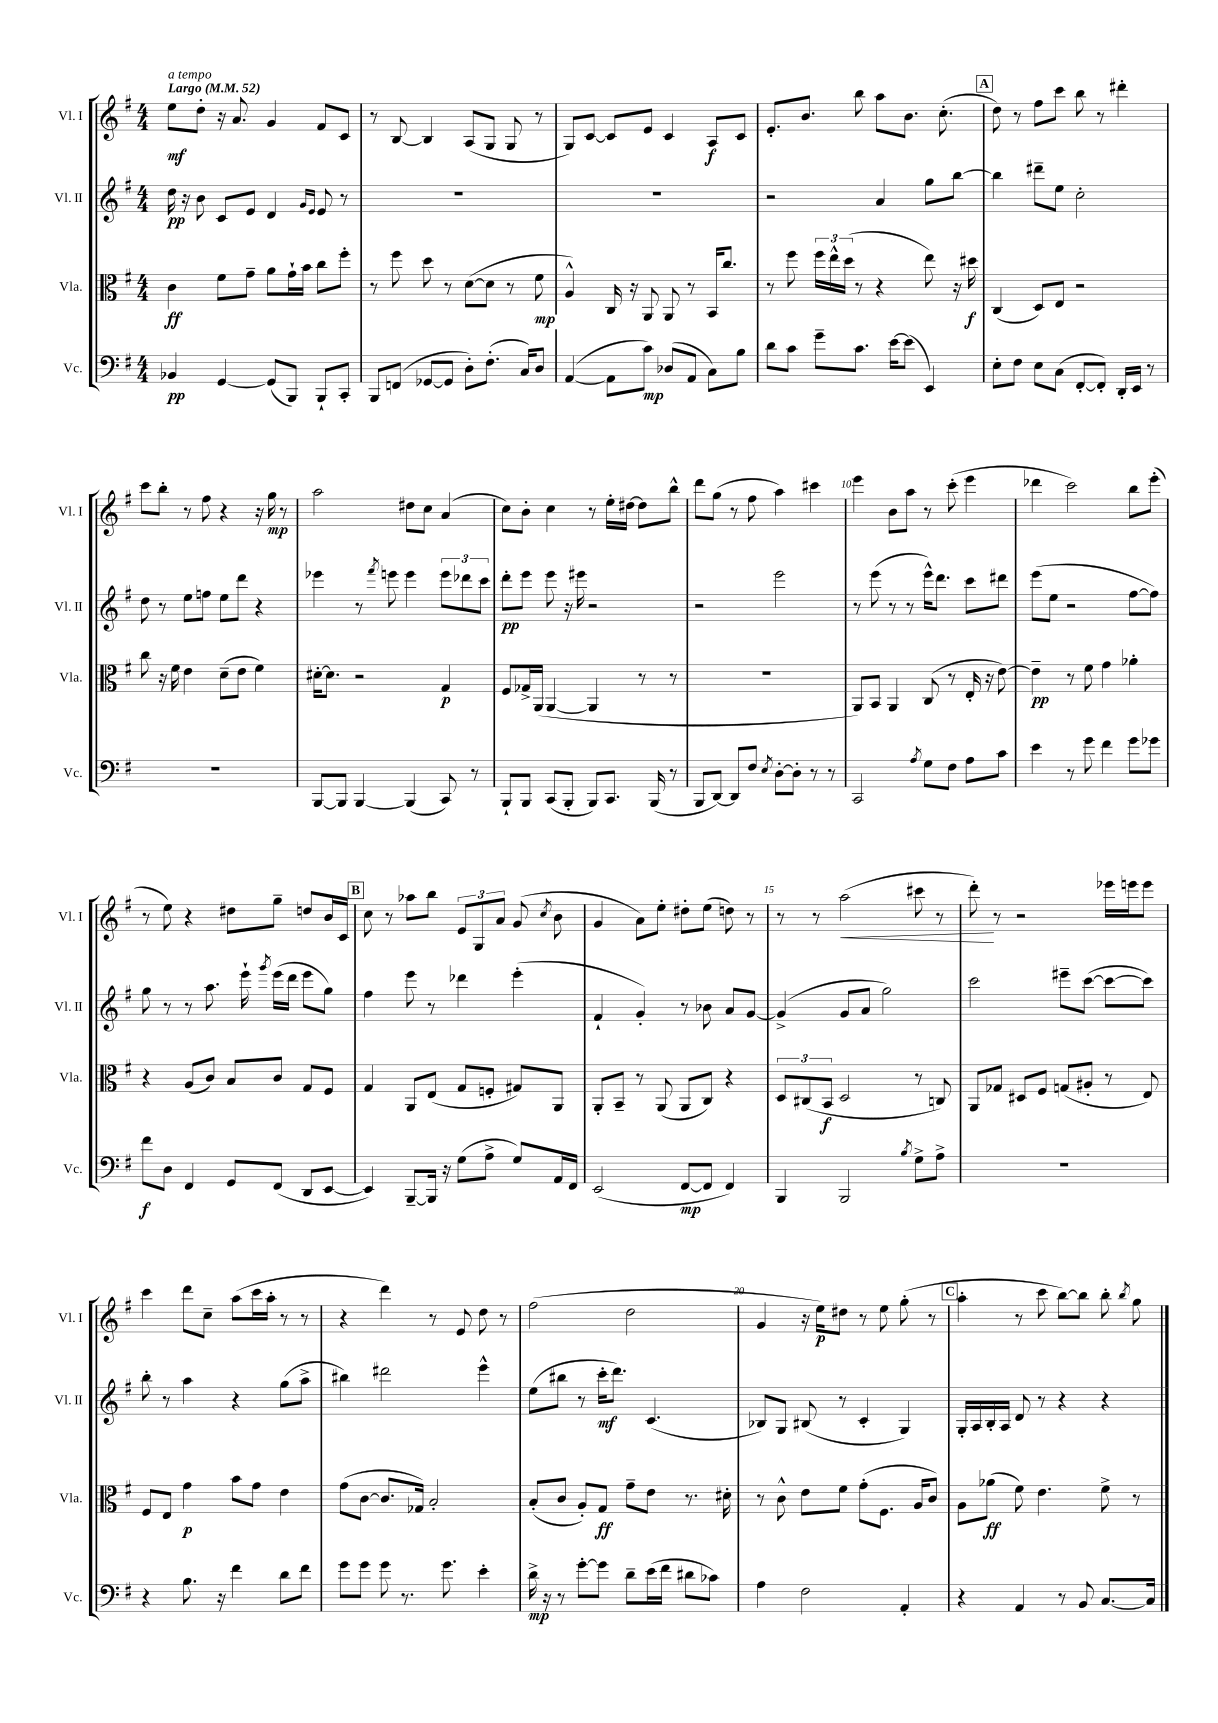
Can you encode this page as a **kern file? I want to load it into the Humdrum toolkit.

**kern	**kern	**kern	**kern
*staff4	*staff3	*staff2	*staff1
*clefF4	*clefC3	*clefG2	*clefG2
*k[f#]	*k[f#]	*k[f#]	*k[f#]
*M4/4	*M4/4	*M4/4	*M4/4
*MM52	*MM52	*MM52	*MM52
4BB-	4c	16dd	8ee
.	.	16r	.
.	.	8b	8dd'
[4GG	8f#	8c	16r
.	.	.	8.a
.	8g~	8e	.
(8GG]	8a	4d	4g
8BBB)	16g`	.	.
.	16b	.	.
.	.	16qqg	.
.	.	16qqe	.
8BBB`	8cc	8e	8f#
8CC'	8ff#'	8r	8c
=	=	=	=
8BBB	8r	1r	8r
(8FF	8ff#	.	[8B
[8GG-	8dd	.	4B]
8GG-]	8r	.	.
8D')	([8d	.	(8A
(8.F#'	8d]	.	8G
.	8r	.	8G
16C)	.	.	.
8D	8f#	.	8r
=	=	=	=
([4AA	4A^^)	1r	8G)
.	.	.	[8c
8AA]	16C	.	8c]
.	16r	.	.
8c)	8AA	.	8e
(8D-	8AA	.	4c
8AA	8r	.	.
8C)	16BB	.	8A
.	8.cc	.	.
8B	.	.	8c
=	=	=	=
8d	8r	2r	8.e'
8c	8ff#	.	.
.	.	.	8.b
8g~	24ff#	.	.
.	24ee^^	.	.
.	(24dd	.	.
8.c	8r	.	8bb
.	4r	4a	8aa
[16e	.	.	.
(8e]	.	.	8.b
4EE)	8ee)	8gg	.
.	.	.	(8.cc'
.	16r	[8bb	.
.	16dd#	.	.
=	=	=	=
8E'	(4C	4bb]	8dd)
8F#	.	.	8r
8E	8D)	8ddd#~	8ff#
(8C	8E	8ee	8ccc
[8FF#'	2r	2cc'	8bb
8FF#'])	.	.	8r
16DD'	.	.	4ddd#'
16EE	.	.	.
8r	.	.	.
=	=	=	=
1r	8cc	8dd	8ccc
.	16r	8r	8bb'
.	16f#	.	.
.	4e	8ee	8r
.	.	8ff	8ff#
.	(8d~	8ee	4r
.	8e	8ddd	.
.	4f#)	4r	16r
.	.	.	16gg
.	.	.	8r
=	=	=	=
[8BBB	[16d#'	4eee-	2aa
.	8.d#]	.	.
8BBB]	.	.	.
[4BBB	2r	8r	.
.	.	8qfff#	.
.	.	8eee	.
(4BBB]	.	4eee	8dd#
.	.	.	8cc
8CC)	4G	12eee	(4a
.	.	12ddd-	.
8r	.	.	.
.	.	12ccc	.
=	=	=	=
8BBB`	8F#	8ddd'	8cc)
8BBB	16G-^	8eee	8b'
.	(16AA	.	.
(8CC	[4AA	8eee	4cc
8BBB'	.	16r	.
.	.	16eee#	.
8BBB)	4AA]	2r	8r
8.CC	.	.	16ee'
.	.	.	[16dd#
.	8r	.	8dd#]
(16BBB	.	.	.
8r	8r	.	8bb^^
=	=	=	=
8BBB	1r	2r	8ddd
[8DD)	.	.	(8gg
8DD]	.	.	8r
8F#	.	.	8ff#
8qE	.	.	.
[8D'	.	2eee	4aa)
8D']	.	.	.
8r	.	.	4ccc#
8r	.	.	.
=	=	=	=
2CC	8AA)	8r	4eee
.	8BB	(8eee	.
.	4AA	8r	8b
.	.	8r	8aa
8qA	.	.	.
8G	(8C	16eee^^)	8r
.	.	8.ddd	.
8F#	8r	.	(8ccc'
8A	16E'	8ccc	4eee
.	16r	.	.
8c	[8e)	8ddd#	.
=	=	=	=
4e	4e~]	(8eee	4ddd-
.	.	8ee	.
8r	8r	2r	2ccc)
8g	8f#	.	.
4f#	4g	.	.
8g	4a-'	[8ff#	8bb
8g-	.	8ff#])	(8eee'
=	=	=	=
8f#	4r	8gg	8r
8D	.	8r	8ee)
4FF#	(8A	8r	4r
.	8c)	8.aa	.
8GG	8B	.	8dd#
.	.	16eee`	.
.	.	8qggg	.
(8FF#	8c	(16eee	8gg~
.	.	16ddd	.
8DD	8G	8eee	8dd
[8EE	8F#	8gg)	16b
.	.	.	16c
=	=	=	=
4EE])	4G	4ff#	8cc
.	.	.	8r
[8BBB~	8AA	8eee	8aa-
16BBB]	(8E	8r	8bb
16r	.	.	.
(8G	8G	4ddd-	12e
.	.	.	12G
8A^	8F'	.	.
.	.	.	12a
8G)	8G#)	(4eee'	(8g
.	.	.	8qcc
16AA	8AA	.	8b
16FF#	.	.	.
=	=	=	=
(2EE	8AA'	4f#`	4g
.	8BB~	.	.
.	8r	4g')	8a)
.	(8AA	.	8ee'
[8FF#	8AA	8r	8dd#'
8FF#]	8C)	8b-	(8ee
4FF#)	4r	8a	8dd)
.	.	[8g	8r
=	=	=	=
4BBB	12D	(4g^]	8r
.	(12C#	.	.
.	.	.	8r
.	12BB	.	.
2BBB	2D	8g	(2aa
.	.	8a	.
.	.	2gg)	.
8qB	.	.	.
8G^	8r	.	8ccc#
8A^	8C)	.	8r
=	=	=	=
1r	8AA	2ccc	8ddd')
.	8G-	.	8r
.	8D#	.	2r
.	8F#	.	.
.	(8G	8eee#~	.
.	8A#'	([8ccc	.
.	8r	8ccc_	16eee-
.	.	.	16eee
.	8E)	8ccc])	8eee
=	=	=	=
4r	8F#	8bb'	4ccc
.	8E	8r	.
8.B	4g	4aa	8ddd
.	.	.	8cc~
16r	.	.	.
4f#	8b	4r	(8aa
.	8g	.	16ccc
.	.	.	16aa'
8d	4e	(8gg	8r
8f#	.	8aa^	8r
=	=	=	=
8g	(8g	4bb#)	4r
8g	[8c	.	.
8g	8.c]	2ddd#	4ddd)
8.r	.	.	.
.	16G-)	.	.
.	2B'	.	8r
8.g	.	.	.
.	.	.	8e
4e'	.	4eee^^	8dd
.	.	.	8r
=	=	=	=
16d^	(8B'	(8ee	(2ff#
16r	.	.	.
8r	8c	8bb#	.
[8g'	8A')	8r	.
8g]	8G	16ccc'	.
.	.	8.ddd)	.
8d~	8g~	.	2dd
(16e	8e	(4.c	.
16f#	.	.	.
8d#	8.r	.	.
8c-)	.	.	.
.	16d#'	.	.
=	=	=	=
4A	8r	8B-)	4g
.	8c^^	8G	.
2F#	8e	(8B#	16r
.	.	.	16ee)
.	8f#	8r	8dd#
.	(8g'	4c'	8r
.	8.F#	.	8ee
4AA'	.	4G)	(8gg'
.	16A	.	.
.	8c)	.	8r
=	=	=	=
4r	8A	16G'	4aa'
.	.	16A	.
.	(8a-	16B'	.
.	.	16A	.
4AA	8f#)	8d	8r
.	4.e	8r	8ccc
8r	.	4r	[8bb)
8BB	.	.	8bb]
[8.C	8f#^	4r	8bb'
.	.	.	8qbb
.	8r	.	8gg
16C]	.	.	.
==	==	==	==
*-	*-	*-	*-
